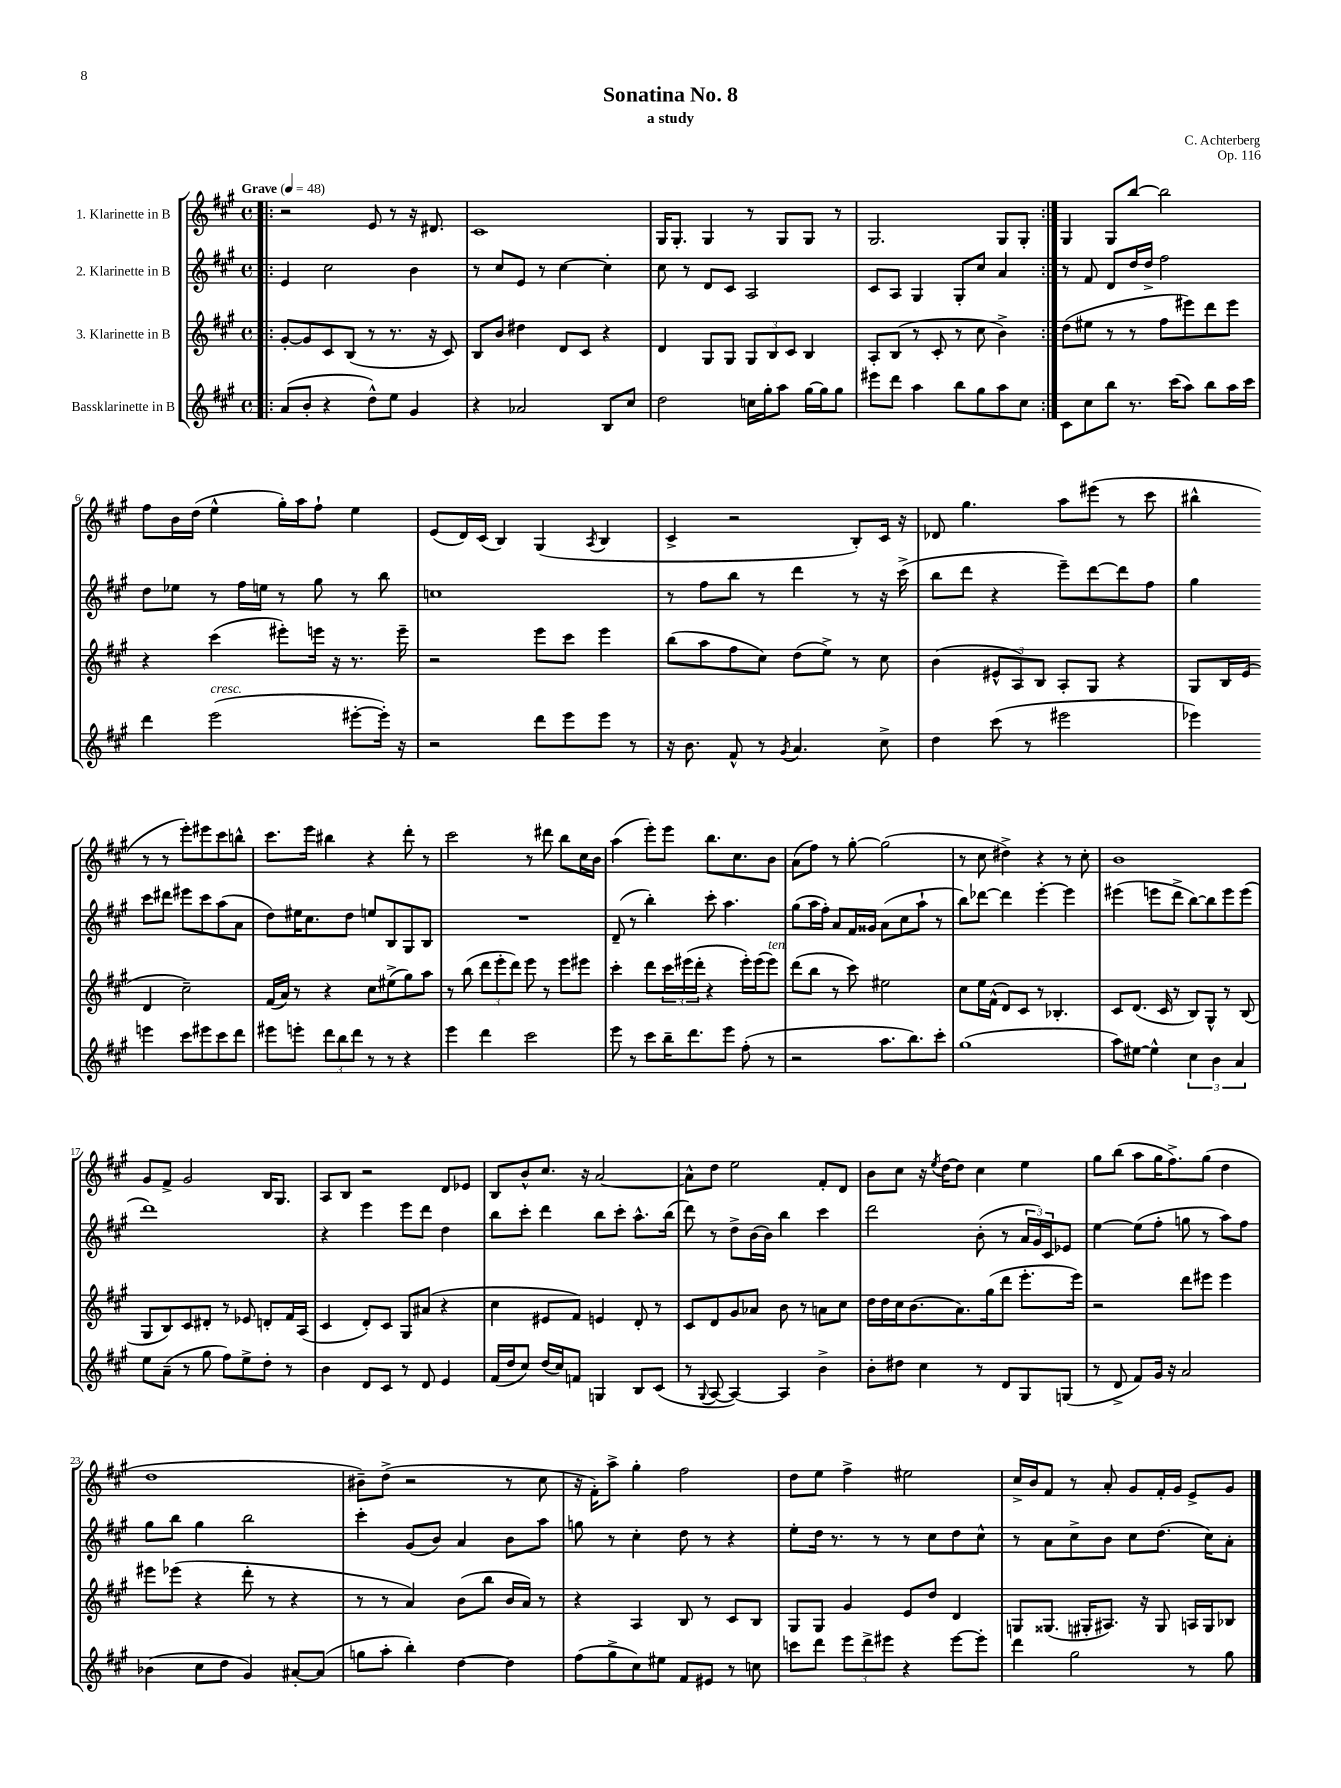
\header { title = "Sonatina No. 8" composer = "C. Achterberg" subtitle = "a study" opus = "Op. 116" }
<<
\new StaffGroup <<
\new Staff = "s0" \with { instrumentName = "1. Klarinette in B" } {
    \clef treble \key a \major \defaultTimeSignature \time 4/4 \tempo "Grave" 4 = 48
    \repeat volta 2 { \bar ".|:" r2 e'8 r8 r16 dis'8. |
    cis'1 |
    gis16 gis8.-. gis4 r8 gis8 gis8 r8 |
    gis2. gis8 gis8-. | }
    gis4 gis8 b''8~ b''2 |
    fis''8 b'16 d''16( e''4-^ gis''16-.) a''16 fis''8-! e''4 |
    e'8( d'16) cis'16( b4) gis4( \acciaccatura { a8 } b4 |
    cis'4-> r2 b8-.) cis'16 r16 |
    des'8 gis''4. a''8 eis'''8( r8 cis'''8 |
    bis''4-^ r8 r8 e'''8-.) eis'''8 cis'''8 b''8-^ |
    cis'''8. e'''16 bis''4 r4 d'''8-. r8 |
    cis'''2 r8 dis'''8 b''8 cis''16 b'16 |
    a''4( e'''8-.) e'''8 b''8. cis''8. b'8 |
    a'8( fis''8) r8 gis''8~-. gis''2( |
    r8 cis''8 dis''4->) r4 r8 cis''8-. |
    b'1 |
    gis'8 fis'8-> gis'2 b16 gis8. |
    a8 b8 r2 d'8 ees'8 |
    b8 b'8-^ cis''8. r16 a'2~ |
    a'8-^ d''8 e''2 fis'8-. d'8 |
    b'8 cis''8 r16 \acciaccatura { e''8 } d''16~ d''8 cis''4 e''4 |
    gis''8 b''8( a''8 gis''16 fis''8.->) gis''8( d''4 |
    d''1 |
    bis'8--) d''8->( r2 r8 cis''8 |
    r16 fis'16-.) a''8-> gis''4-. fis''2 |
    d''8 e''8 fis''4-> eis''2 |
    cis''16-> b'16 fis'8 r8 a'8-. gis'8 fis'16-. gis'16 e'8-> gis'8 \bar "|." |
}
\new Staff = "s1" \with { instrumentName = "2. Klarinette in B" } {
    \clef treble \key a \major \defaultTimeSignature \time 4/4
    \repeat volta 2 { \bar ".|:" e'4 cis''2 b'4 |
    r8 cis''8 e'8 r8 cis''4~ cis''4-. |
    cis''8 r8 d'8 cis'8 a2 |
    cis'8 a8 gis4 gis8-. cis''8 a'4 | }
    r8 fis'8 d'8 d''16 d''16-> fis''2 |
    d''8 ees''8 r8 fis''16 e''16 r8 gis''8 r8 b''8 |
    c''1 |
    r8 fis''8 b''8 r8 d'''4 r8 r16 cis'''16->( |
    b''8 d'''8 r4 e'''8--) d'''8~ d'''8 fis''8 |
    gis''4 cis'''8 dis'''8 eis'''8 cis'''8 a''8( a'8 |
    d''8) eis''16 cis''8. d''8 e''8 b8 gis8 b8 |
    R1 |
    d'8--( r8 b''4-.) cis'''8-. a''4. |
    gis''8( a''16 fis''16-.) a'8 fis'16 gisis'16 a'8( cis''8 a''8-! r8 |
    b''8) des'''8~ des'''4 e'''4~-. e'''4 |
    eis'''4( e'''8 d'''8-> b''8~) b''8 e'''8 e'''8( |
    d'''1) |
    r4 e'''4 e'''8 d'''8 d''4 |
    b''8 cis'''8-. d'''4 b''8 cis'''8-. a''8.-^ b''16( |
    d'''8) r8 d''8-> b'16( b'16) b''4 cis'''4 |
    d'''2 b'8-.( r8 \tuplet 3/2 { a'16 gis'16) cis'16 } ees'8 |
    e''4~ e''8( fis''8-. g''8 r8 a''8) fis''8 |
    gis''8 b''8 gis''4 b''2 |
    cis'''4-. gis'8( b'8) a'4 b'8 a''8 |
    g''8 r8 cis''4-. d''8 r8 r4 |
    e''8-. d''16 r8. r8 r8 cis''8 d''8 cis''8-^ |
    r8 a'8 cis''8-> b'8 cis''8 d''8.( cis''16) a'8-. \bar "|." |
}
\new Staff = "s2" \with { instrumentName = "3. Klarinette in B" } {
    \clef treble \key a \major \defaultTimeSignature \time 4/4
    \repeat volta 2 { \bar ".|:" gis'8~-. gis'8 cis'8 b8( r8 r8. r16 cis'8) |
    b8 b'8 dis''4 d'8 cis'8 r4 |
    d'4 gis8 gis8 \tuplet 3/2 { gis8 b8 cis'8 } b4 |
    a8-. b8( r8 cis'8-. r8 cis''8 b'4->) | }
    d''8( eis''8 r8 r8 fis''8 eis'''8) d'''8 eis'''8 |
    r4 cis'''4( eis'''8-.) e'''16 r16 r8. e'''16-- |
    r2 e'''8 cis'''8 e'''4 |
    b''8( a''8 fis''8 cis''8) d''8( e''8->) r8 cis''8 |
    b'4( \tuplet 3/2 { eis'8-^ a8) b8 } a8-. gis8 r4 |
    gis8 b16 e'16( d'4 cis''2--) |
    fis'16( a'16) r8 r4 cis''8 eis''8->( gis''8) a''8 |
    r8 b''8( \tuplet 3/2 { d'''8 e'''8-. d'''8) } e'''8 r8 e'''8 eis'''8 |
    cis'''4-. d'''8 \tuplet 3/2 { cis'''16 eis'''16( d'''16-. } r4 eis'''16-.) eis'''16( eis'''8^\markup { \italic "ten." }) |
    d'''8( b''8 r8 cis'''8) eis''2 |
    cis''8 e''16 fis'16-^( d'8) cis'8 r8 bes4.-. |
    cis'8 d'8.( cis'16 r8 b8) gis8-^ r8 b8( |
    gis8 b8) cis'8 dis'8-. r8 ees'8 d'8-. fis'16 a16( |
    cis'4 d'8-.) cis'8 gis8 ais'8( r4 |
    cis''4 eis'8 fis'8) e'4 d'8-. r8 |
    cis'8 d'8 gis'8 aes'8 b'8 r8 a'8 cis''8 |
    d''16 d''16 cis''16 b'8.( a'8.) gis''16( d'''8 e'''8.-. e'''16) |
    r2 d'''8 eis'''8 eis'''4 |
    eis'''8 ees'''8( r4 d'''8-. r8 r4 |
    r8 r8 a'4) b'8( b''8 b'16 a'16) r8 |
    r4 a4 b8 r8 cis'8 b8 |
    gis8 gis8 gis'4 e'8 d''8 d'4 |
    g8 gisis8.( gis16-. ais8.) r16 gis8 a16 gis16 bes8 \bar "|." |
}
\new Staff = "s3" \with { instrumentName = "Bassklarinette in B" } {
    \clef treble \key a \major \defaultTimeSignature \time 4/4
    \repeat volta 2 { \bar ".|:" a'8( b'8-. r4 d''8-^) e''8 gis'4 |
    r4 aes'2 b8 cis''8 |
    d''2 c''16 gis''16-. a''8 gis''16~ gis''16 gis''8 |
    eis'''8 d'''8 a''4 b''8 gis''8 a''8 cis''8 | }
    cis'8 cis''8 b''8 r8. cis'''16( a''8) b''8 a''16 cis'''16 |
    d'''4 e'''2^\markup { \italic "cresc." }( eis'''8~-. eis'''16-.) r16 |
    r2 d'''8 e'''8 e'''8 r8 |
    r16 b'8. fis'8-^ r8 \acciaccatura { gis'8 } a'4. cis''8-> |
    d''4 cis'''8( r8 eis'''2 |
    ees'''4) e'''4 cis'''8 eis'''8 cis'''8 d'''8 |
    eis'''8 e'''8-. \tuplet 3/2 { d'''8 b''8 d'''8 } r8 r8 r4 |
    e'''4 d'''4 cis'''2 |
    e'''8 r8 cis'''8 b''16-- d'''8. e'''8 fis''8-.( r8 |
    r2 a''8. b''8.) cis'''8-. |
    gis''1( |
    a''8) eis''8~ eis''4-^ \tuplet 3/2 { cis''4 b'4 a'4 } |
    e''8 a'8--( r8 gis''8 fis''8) e''8-> d''8-. r8 |
    b'4 d'8 cis'8 r8 d'8 e'4 |
    fis'16( d''16 cis''8) d''16( cis''16) f'8 g4 b8 cis'8( |
    r8 \appoggiatura { gis8 } a8~ a4~) a4 b'4-> |
    b'8-. dis''8 cis''4 r8 d'8 gis8 g8( |
    r8 d'8-> fis'8) gis'16 r16 a'2 |
    bes'4( cis''8 d''8 gis'4) ais'8~-. ais'8( |
    g''8 a''8-. b''4-.) d''4~ d''4 |
    fis''8( gis''8-> cis''8) eis''8 fis'8 eis'8 r8 c''8 |
    c'''8 d'''8 \tuplet 3/2 { e'''8 d'''8-> eis'''8 } r4 eis'''8~ eis'''8-. |
    d'''4 gis''2 r8 gis''8 \bar "|." |
}
>>
>>
